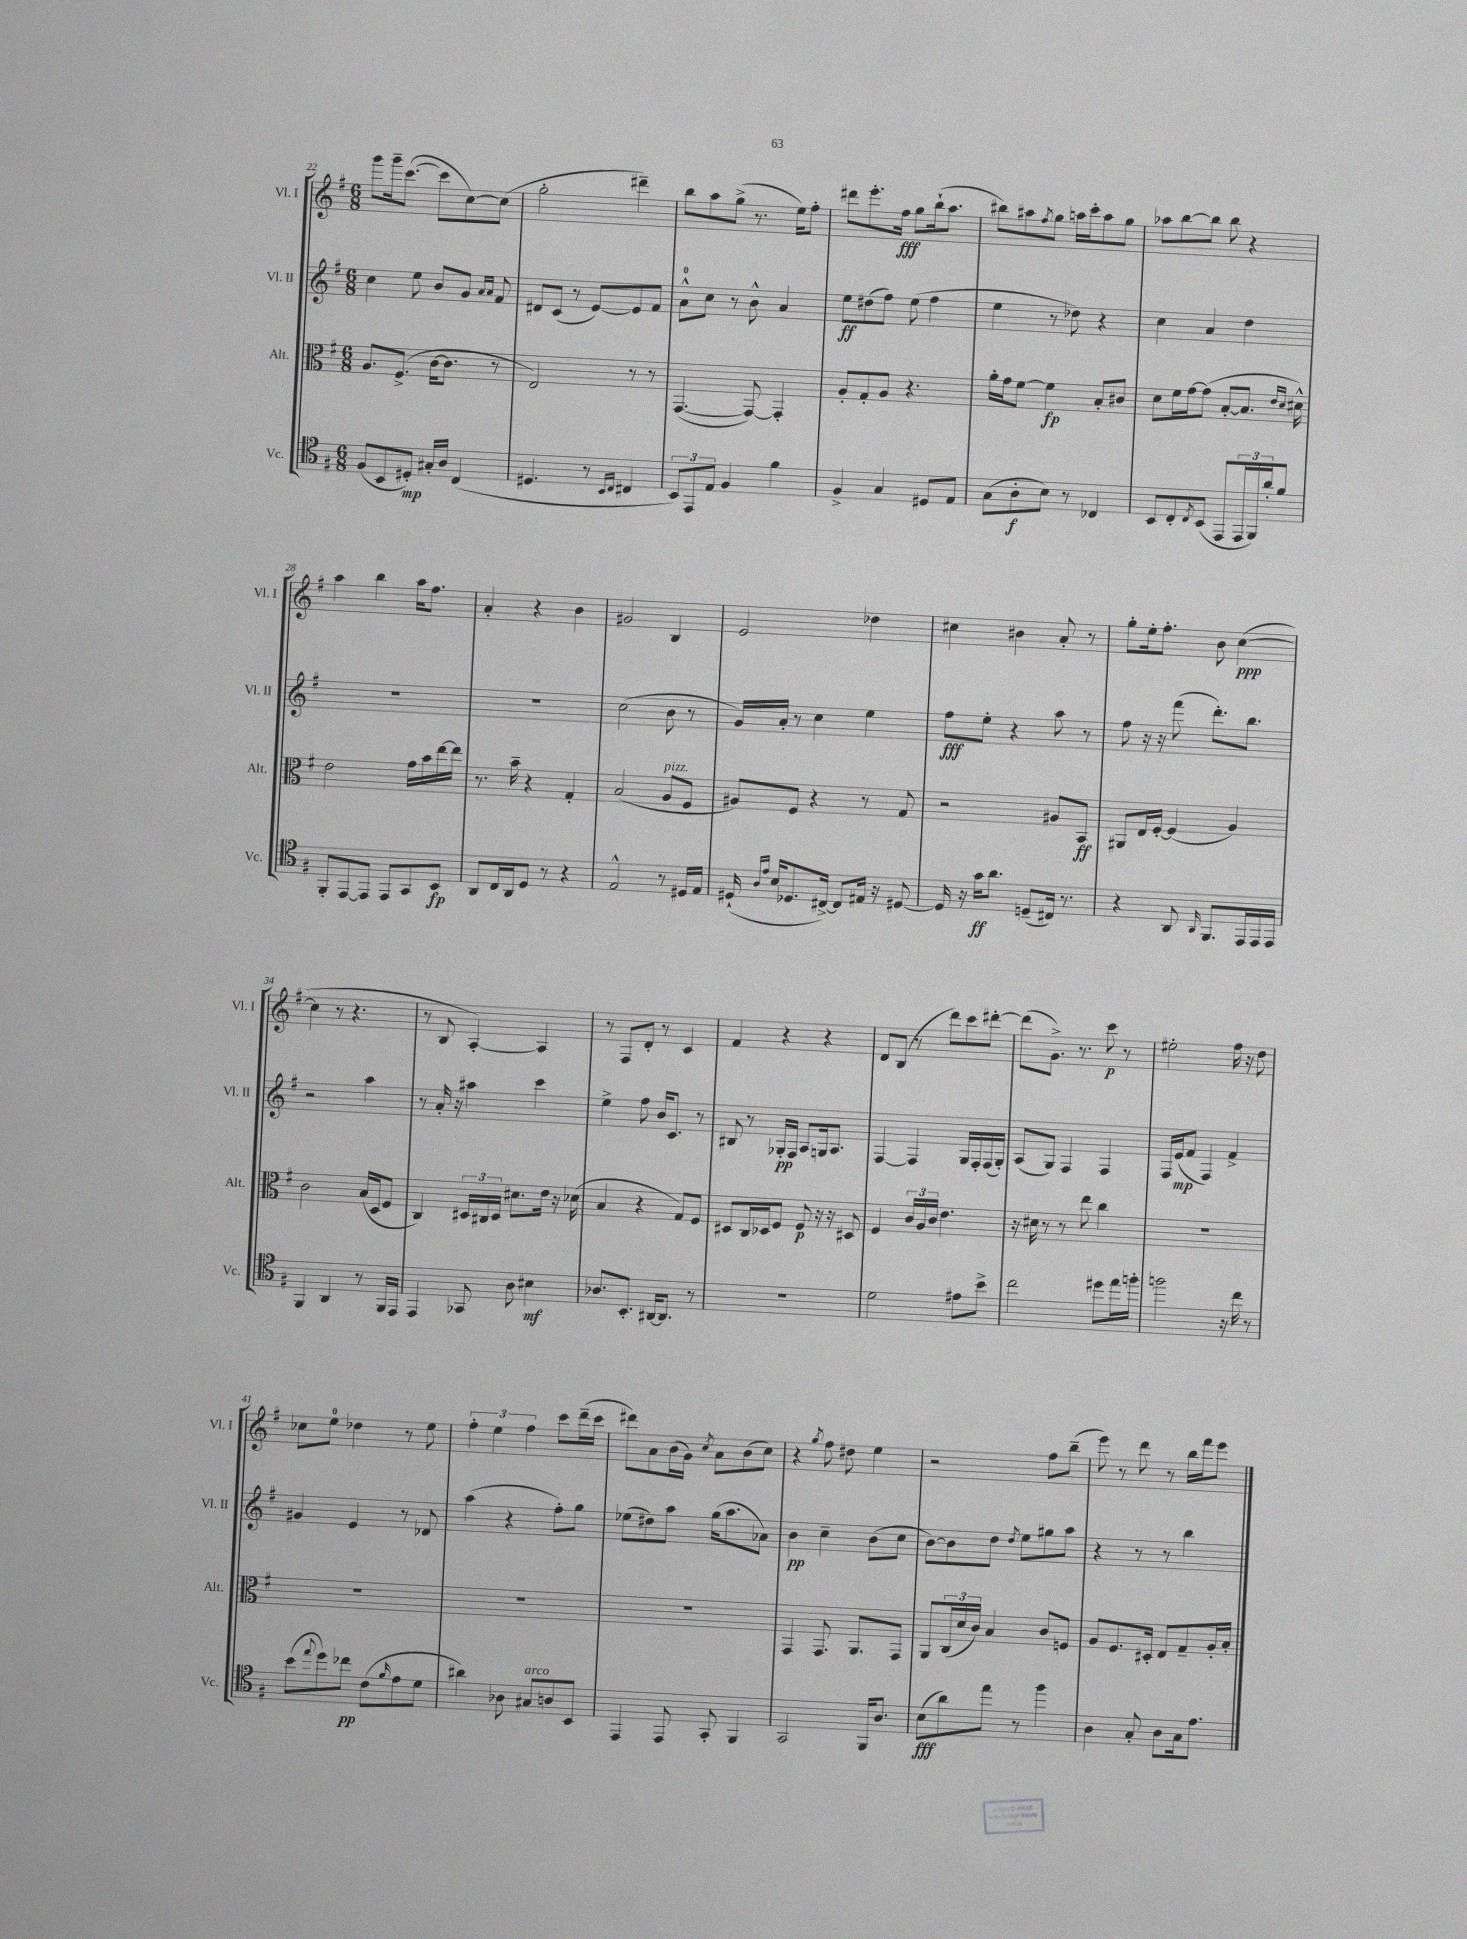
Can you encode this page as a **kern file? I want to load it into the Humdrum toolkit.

**kern	**dynam	**kern	**dynam	**kern	**dynam	**kern	**dynam
*part4	*part4	*part3	*part3	*part2	*part2	*part1	*part1
*staff4	*staff4	*staff3	*staff3	*staff2	*staff2	*staff1	*staff1
*I"Vc.	*	*I"Alt.	*	*I"Vl. II	*	*I"Vl. I	*
*I'Vc.	*	*I'Alt.	*	*I'Vl. II	*	*I'Vl. I	*
*clefC4	*	*clefC3	*	*clefG2	*	*clefG2	*
*k[f#]	*	*k[f#]	*	*k[f#]	*	*k[f#]	*
*M6/8	*	*M6/8	*	*M6/8	*	*M6/8	*
=22	=22	=22	=22	=22	=22	=22	=22
(8F#/L	.	8.A/L	.	4cc\	.	8ggg\L	.
8BB/	.	.	.	.	.	16ggg~\k	.
.	.	(8.F#^/J	.	.	.	([8.ccc\J	.
8D#X'/J)	mp	.	.	8ee\	.	.	.
16G#X'/LL	.	[16c\KL	.	8b/L	.	8ccc\L]	.
16A/JJ	.	8.c\J]	.	.	.	.	.
(4C/	.	.	.	8g/J	.	[8cc\)	.
.	.	.	.	16qqa/LL	.	.	.
.	.	.	.	16qqa/JJ	.	.	.
.	.	8r	.	8f#/	.	(8cc\J]	.
=23	=23	=23	=23	=23	=23	=23	=23
4.D#X/	.	2E/)	.	8d#X/L	.	2gg'\	.
.	.	.	.	(8c/J	.	.	.
.	.	.	.	8r	.	.	.
8r	.	.	.	[8e/L)	.	.	.
16qqBB/LL	.	.	.	.	.	.	.
16qqC/JJ	.	.	.	.	.	.	.
4C#X/	.	8r	.	8e/]	.	4ddd#X~\)	.
.	.	8r	.	8f#/J	.	.	.
=24	=24	=24	=24	=24	=24	=24	=24
12BB/L)	.	([4.GG/	.	8a^^\L	.	8bb\L	.
12EE/	.	.	.	.	.	.	.
.	.	.	.	8cc\J	.	8aa\	.
12E/J	.	.	.	.	.	.	.
4F#/	.	.	.	8r	.	(8gg^\J	.
.	.	8GG/_)	.	8b^^\	.	8.r	.
4f#\	.	4GG'/]	.	4a/	.	.	.
.	.	.	.	.	.	16ee\KL)	.
.	.	.	.	.	.	8ff#'\J	.
=25	=25	=25	=25	=25	=25	=25	=25
4F#^/	.	8A'/L	.	8ee\L	ff	8ddd#X\L	.
.	.	8G'/	.	(8dd#X\	.	8.eee'\	.
4G/	.	8A/J	.	8ff#\J)	.	.	.
.	.	.	.	.	.	16ff#\Jk	fff
.	.	4.r	.	(8ee\	.	8gg\L	.
8D#X/L	.	.	.	4ff#\	.	(16bb`\k	.
.	.	.	.	.	.	8.aa\J	.
8E/J	.	.	.	.	.	.	.
=26	=26	=26	=26	=26	=26	=26	=26
(8G\L	.	16a'\LL	.	4ee\	.	8bb#X\L)	.
.	.	16g\J	.	.	.	.	.
8A'\	f	[8f#\J	.	.	.	8aa#X\	.
.	.	.	.	.	.	8qff#/	.
8B\J)	.	4f#\]	fp	8r	.	8gg\J	.
8r	.	.	.	8dd-X\)	.	16aan\LL	.
.	.	.	.	.	.	16ccc'\J	.
4C-X/	.	8B'/L	.	4r	.	8aa\	.
.	.	8c#X/J	.	.	.	8gg\J	.
=27	=27	=27	=27	=27	=27	=27	=27
8BB/L	.	8d\L	.	4cc\	.	8aa-X\L	.
8C'/	.	16f#\L	.	.	.	[8bb\	.
.	.	[16g\J	.	.	.	.	.
8qC/	.	.	.	.	.	.	.
(8BB/J	.	(8g\J]	.	4a/	.	8bb\J]	.
8EE/L	.	[8B'/L	.	.	.	8bb\	.
24EE/L	.	8.B/J]	.	4dd\	.	4r	.
24FF#/)	.	.	.	.	.	.	.
24a'/J	.	.	.	.	.	.	.
8f#/J	.	.	.	.	.	.	.
.	.	16qqe/LL	.	.	.	.	.
.	.	16qqd/JJ	.	.	.	.	.
.	.	16d#X^^\)	.	.	.	.	.
!!LO:LB:g=z
=28	=28	=28	=28	=28	=28	=28	=28
8FF#'/L	.	2e\	.	2.r	.	4aa\	.
[8EE/	.	.	.	.	.	.	.
8EE/J]	.	.	.	.	.	4bb\	.
8EE/L	.	.	.	.	.	.	.
8GG/	.	16g\LL	.	.	.	16aa\KL	.
.	.	16b\	.	.	.	8.ff#\J	.
8BB/J	fp	[16ee\	.	.	.	.	.
.	.	16ee\JJ]	.	.	.	.	.
=29	=29	=29	=29	=29	=29	=29	=29
8AA/L	.	8.r	.	2.r	.	4a'/	.
16C/L	.	.	.	.	.	.	.
16AA/J	.	16b~\	.	.	.	.	.
8D/J	.	4r	.	.	.	4r	.
8r	.	.	.	.	.	.	.
4r	.	4G'/	.	.	.	4b\	.
=30	=30	=30	=30	=30	=30	=30	=30
2E^^/	.	(2B/	.	(2cc\	.	2g#X/	.
!	!	!LO:TX:a:i:t=pizz.	!	!	!	!	!
8r	.	8A/L	.	8b\	.	4B/	.
16D#X/LL	.	8F#/J	.	8r	.	.	.
16E/JJ	.	.	.	.	.	.	.
=31	=31	=31	=31	=31	=31	=31	=31
(16D#X`/	.	8A#X/L)	.	16g/LL)	.	2e/	.
16qqA/LL	.	.	.	.	.	.	.
16qqe/JJ	.	.	.	.	.	.	.
16B/KL	.	.	.	16a'/JJ	.	.	.
8.D-X/	.	8F#/J	.	8r	.	.	.
.	.	4r	.	4cc\	.	.	.
[16C#X^/Jk)	.	.	.	.	.	.	.
8C#/L]	.	.	.	.	.	.	.
16E#X/Jk	.	8r	.	4ee\	.	4dd-X\	.
16r	.	.	.	.	.	.	.
[8D#X/	.	8G/	.	.	.	.	.
=32	=32	=32	=32	=32	=32	=32	=32
16D#/]	.	2r	.	8ff#\L	fff	4cc#X\	.
16r	.	.	.	.	.	.	.
16g\KL	ff	.	.	8ee'\J	.	.	.
8.a\J	.	.	.	.	.	.	.
.	.	.	.	4r	.	4b#X\	.
(8Dn~/L	.	.	.	.	.	.	.
16C#X/Jk)	.	8A#X/L	.	8aa\	.	8a'/	.
8.r	.	.	.	.	.	.	.
.	.	8BB/J	ff	8r	.	8r	.
=33	=33	=33	=33	=33	=33	=33	=33
4r	.	8AA#X/L	.	8ff#\	.	8gg'\L	.
.	.	16E/L	.	16r	.	16ee'\k	.
.	.	[16F#'/JJ	.	16r	.	8.ff#'\J	.
8AA/	.	(4F#/]	.	(8fff#\	.	.	.
16qqAA/	.	.	.	.	.	.	.
8.FF#/L	.	.	.	8.ddd'\L)	.	8b\	.
.	.	4A/)	.	.	.	([4cc\	ppp
16EE/L	.	.	.	8.bb\J	.	.	.
16EE/	.	.	.	.	.	.	.
16EE/JJ	.	.	.	.	.	.	.
!!LO:LB:g=z
=34	=34	=34	=34	=34	=34	=34	=34
4FF#/	.	2c\	.	2r	.	4cc\]	.
4AA/	.	.	.	.	.	8r	.
.	.	.	.	.	.	4.r	.
8r	.	(16B/LL	.	4aa\	.	.	.
.	.	16D/J	.	.	.	.	.
16FF#/LL	.	8F#/J	.	.	.	.	.
16EE/JJ	.	.	.	.	.	.	.
=35	=35	=35	=35	=35	=35	=35	=35
4EE/	.	4C/)	.	8r	.	8r	.
.	.	.	.	16a'/	.	8B/	.
.	.	.	.	16r	.	.	.
8GG-X/	.	24D#X/LL	.	4aa#X\	.	[4A'/)	.
.	.	24C#X/	.	.	.	.	.
.	.	24D#/JJ	.	.	.	.	.
8A\	.	8.d#X\L	.	.	.	.	.
4B#X\	mf	.	.	4ccc\	.	4A/]	.
.	.	16e\Jk	.	.	.	.	.
.	.	16r	.	.	.	.	.
.	.	(16d-X\	.	.	.	.	.
=36	=36	=36	=36	=36	=36	=36	=36
8.A-X/L	.	4B/	.	4ee^\	.	8r	.
.	.	.	.	.	.	8F#/L	.
8.BB'/J	.	.	.	.	.	.	.
.	.	4r	.	8ff#\	.	8d'/J	.
[16AA#X/KL	.	.	.	16b/KL	.	8r	.
8.AA#/J]	.	.	.	8.c/J	.	.	.
.	.	8G/L)	.	.	.	4c/	.
8r	.	8F#/J	.	8r	.	.	.
=37	=37	=37	=37	=37	=37	=37	=37
2.r	.	8D#X/L	.	8B#X/	.	4f#/	.
.	.	16C/L	.	8r	.	.	.
.	.	16D-X/J	.	.	.	.	.
.	.	8F#/J	.	16G-X'/LL	pp	4r	.
.	.	.	.	16F#/JJ	.	.	.
.	.	8F#/	p	8A/L	.	.	.
.	.	16r	.	16Gn/k	.	4r	.
.	.	16r	.	8.A/J	.	.	.
.	.	8D#X/	.	.	.	.	.
=38	=38	=38	=38	=38	=38	=38	=38
2d\	.	4F#/	.	[4F#/	.	8d/L	.
.	.	.	.	.	.	(8B/J	.
.	.	24c/LL	.	4F#/]	.	8r	.
.	.	24A/	.	.	.	.	.
.	.	24c/JJ	.	.	.	.	.
.	.	4.e\	.	.	.	8ddd\L)	.
8e#X\L	.	.	.	16G/LL	.	8ccc\	.
.	.	.	.	16F#'/	.	.	.
8b^\J	.	.	.	(16F#/	.	[8ddd#X'\J	.
.	.	.	.	16G'/JJ)	.	.	.
=39	=39	=39	=39	=39	=39	=39	=39
2cc\	.	16r	.	(8A/L	.	(8ddd#\L]	.
.	.	16d#X\	.	.	.	.	.
.	.	8r	.	8G/J)	.	8.g^\J)	.
.	.	8r	.	4F#/	.	.	.
.	.	.	.	.	.	8.r	.
.	.	8ee\	.	.	.	.	.
8dd#X\L	.	4cc\	.	4F#/	.	8ccc\	p
16ee\L	.	.	.	.	.	8r	.
16ffn'\JJ	.	.	.	.	.	.	.
=40	=40	=40	=40	=40	=40	=40	=40
2ffn\	.	2.r	.	16F#/LL	.	2ee#X'\	.
.	.	.	.	(16e/J	mp	.	.
.	.	.	.	8f#/J	.	.	.
.	.	.	.	4F#/)	.	.	.
16r	.	.	.	4f#^/	.	16ff#\	.
16cc\	.	.	.	.	.	16r	.
8r	.	.	.	.	.	8dd\	.
!!LO:LB:g=z
=41	=41	=41	=41	=41	=41	=41	=41
(8b\L	.	2.r	.	4g#X/	.	8cc-X\L	.
8qqee/	.	.	.	.	.	.	.
8dd\)	.	.	.	.	.	8ee\J	.
8cc-X\J	pp	.	.	4e/	.	4dd-X\	.
(8c\L	.	.	.	.	.	.	.
16qqf#/	.	.	.	.	.	.	.
8e\	.	.	.	8r	.	8r	.
8d\J	.	.	.	8d-X/	.	8ee\	.
=42	=42	=42	=42	=42	=42	=42	=42
4a#X\)	.	2.r	.	(4aa\	.	6ff#'\	.
.	.	.	.	.	.	6ee\	.
8A-X\	.	.	.	4r	.	.	.
.	.	.	.	.	.	6ff#\	.
!LO:TX:a:i:t=arco	!	!	!	!	!	!	!
8G#X/L	.	.	.	.	.	.	.
8An/	.	.	.	8ff#'\L)	.	8ccc\L	.
8BB/J	.	.	.	8gg\J	.	(16ddd~\L	.
.	.	.	.	.	.	16ccc\JJ	.
=43	=43	=43	=43	=43	=43	=43	=43
4EE/	.	2.r	.	(8ee-X\L	.	8ddd#X\L)	.
.	.	.	.	8dd#X\)	.	8a\	.
8EE/	.	.	.	8aa\J	.	(16b\L	.
.	.	.	.	.	.	16g\JJ)	.
.	.	.	.	.	.	8qcc/	.
8GG'/	.	.	.	(16gg\KL	.	8a\L	.
.	.	.	.	8.aa\	.	.	.
4FF#/	.	.	.	.	.	(8b\	.
.	.	.	.	8a-X\J)	.	8cc\J)	.
=44	=44	=44	=44	=44	=44	=44	=44
2GG/	.	4GG/	.	4b\	pp	4r	.
.	.	.	.	.	.	8qgg/	.
.	.	8.GG/	.	4cc~\	.	8ff#\	.
.	.	.	.	.	.	8dd#X\	.
.	.	8.AA/L	.	.	.	.	.
16FF#/KL	.	.	.	(8b\L	.	4ee\	.
8.A/J	.	.	.	.	.	.	.
.	.	8GG/J	.	8cc\J	.	.	.
=45	=45	=45	=45	=45	=45	=45	=45
(8B\L	fff	8AA/L	.	[8b\L)	.	2r	.
8a\)	.	(24C/L	.	8b\]	.	.	.
.	.	24d/	.	.	.	.	.
.	.	24c/JJ)	.	.	.	.	.
8ee\J	.	4B/	.	8dd\J	.	.	.
.	.	.	.	8qdd/	.	.	.
8r	.	.	.	8ee\L	.	.	.
4ff#\	.	8c/L	.	8gg#X\	.	8ff#\L	.
.	.	8Fn/J	.	8aa\J	.	(8bb~\J	.
=46	=46	=46	=46	=46	=46	=46	=46
4A\	.	8A/L	.	4r	.	8eee\)	.
.	.	8.F#/	.	.	.	8r	.
8G'/	.	.	.	8r	.	8ddd\	.
.	.	16D#X'/Jk	.	.	.	.	.
8A\L	.	8E/L	.	8r	.	8r	.
16G\k	.	8G~/	.	4bb\	.	16bb\LL	.
8.e\J	.	.	.	.	.	16fff#\J	.
.	.	16A'/L	.	.	.	8eee\J	.
.	.	16B'/JJ	.	.	.	.	.
==	==	==	==	==	==	==	==
*-	*-	*-	*-	*-	*-	*-	*-
